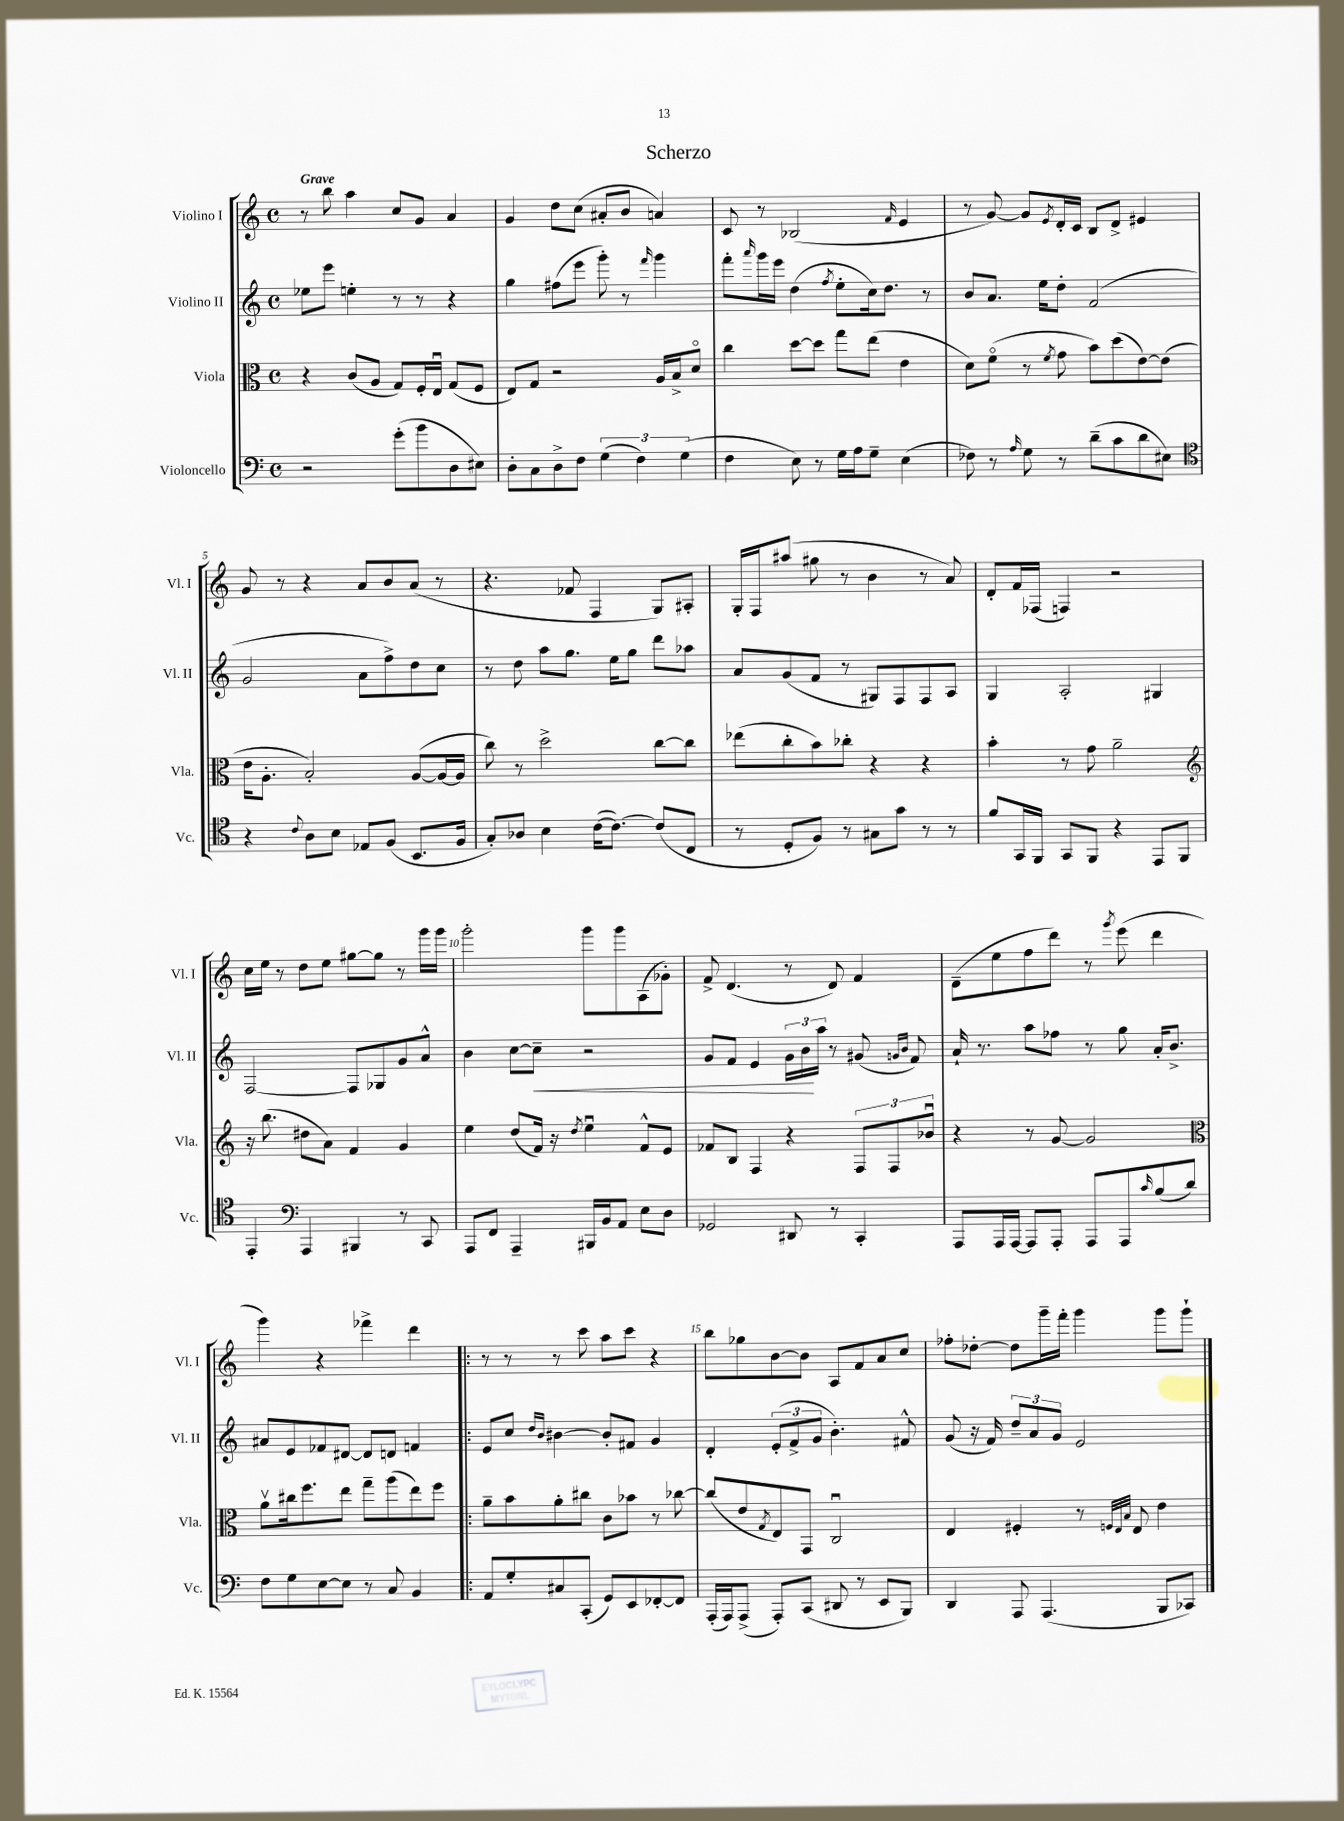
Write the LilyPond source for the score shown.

\header { title = "Scherzo" }
<<
\new StaffGroup <<
\new Staff = "s0" \with { instrumentName = "Violino I" shortInstrumentName = "Vl. I" } {
    \clef treble \key c \major \defaultTimeSignature \time 4/4 \tempo "Grave"
    r8 b''8 a''4 c''8 g'8 a'4 |
    g'4 d''8 c''8( ais'8-. b'8 a'4) |
    c'8 r8 bes2( \grace { f'16 } e'4 |
    r8 g'8~) g'8 \acciaccatura { e'8 } d'16-. c'16 b8 d'8-> eis'4 |
    g'8 r8 r4 a'8 b'8 a'8( r8 |
    r4. fes'8 f4 g8) ais8-. |
    g16-. f16 ais''8( gis''8 r8 b'4 r8 a'8) |
    d'8-. f'16 fes16( f4) r2 |
    c''16 e''16 r8 d''8 e''8 gis''8~ gis''8 r8 g'''16 g'''16 |
    g'''2-. g'''8 g'''8 a8( ges'8-.) |
    f'8-> d'4.( r8 d'8) f'4 |
    d'8--( e''8 f''8 d'''8) r8 \acciaccatura { g'''8 } e'''8( d'''4 |
    g'''4) r4 fes'''4-> d'''4 |
    \bar ".|:" r8 r8 r8 c'''8 a''8 c'''8 r4 |
    b''8 ges''8 b'8~ b'8 a8 f'8 a'8 c''8 |
    fes''8-. des''8~-. des''8 g'''16-- f'''16-. g'''4 g'''8 g'''8-! \bar "|." |
}
\new Staff = "s1" \with { instrumentName = "Violino II" shortInstrumentName = "Vl. II" } {
    \clef treble \key c \major \defaultTimeSignature \time 4/4
    ees''8 e'''8 e''4-. r8 r8 r4 |
    g''4 fis''8( e'''8 g'''8-.) r8 \grace { f'''16 } g'''4 |
    f'''8-. \grace { a'''16 } g'''16 e'''16 d''4( \acciaccatura { f''8 } e''8-. c''16) d''8. r8 |
    b'8 a'8. e''16 d''8-. f'2( |
    g'2 a'8 f''8->) d''8 c''8 |
    r8 d''8 a''8 g''8. e''16 g''8 d'''8 aes''8 |
    a'8 g'8( f'8 r8 gis8) f8 f8 a8 |
    g4 a2-. gis4 |
    f2~ f8 ges8 g'8 a'8-^ |
    b'4 c''8~ c''8--\< r2 |
    g'8 f'8 e'4 \tuplet 3/2 { g'16 b'16\! a''16 } r8 gis'8( \grace { g'16 b'16 } f'8) |
    a'16-! r8. a''8 fes''8 r8 g''8 a'16-. b'8.-> |
    ais'8 e'8 fes'8 dis'8~ dis'8 d'8 f'4 |
    \bar ".|:" e'8 c''8 \grace { d''16 b'16 } bis'4~ bis'8-. fis'8 g'4 |
    d'4-. \tuplet 3/2 { e'8-.( f'8-> g'8 } b'4.-.) fis'8-^ |
    g'8( r16 f'16) \tuplet 3/2 { d''8-- a'8 g'8 } e'2 \bar "|." |
}
\new Staff = "s2" \with { instrumentName = "Viola" shortInstrumentName = "Vla." } {
    \clef alto \key c \major \defaultTimeSignature \time 4/4
    r4 c'8( a8 g8) f16-. e16\downbow g8( f8 |
    e8) g8 r2 a16 b16-> d'8\flageolet |
    c''4 d''8~ d''8 g''8 e''8( e'4 |
    d'8) f'8\flageolet( r8 \acciaccatura { f'8 } g'8 b'8) d''8( e'8~) e'8( |
    e'16 a8.-. b2-.) a8~( a16~ a16 |
    c''8) r8 d''2-> c''8~ c''8 |
    ees''8( c''8-. b'8) ces''8-. r4 r4 |
    b'4-. r8 g'8 a'2-- |
    \clef treble r16 b''8.( dis''8 a'8) f'4 g'4 |
    e''4 d''8( f'16) r16 \acciaccatura { d''8 } e''4\downbow f'8-^ e'8 |
    fes'8 b8 f4 r4 \tuplet 3/2 { f8 f8 bes'8\downbow } |
    r4 r8 g'8~ g'2 |
    \clef alto a'8\upbow cis''16 f''8. e''8 g''8-- a''8( e''8) f''8 |
    \bar ".|:" a'8-- b'8 a'8-. cis''8 c'8 bes'8 r8 ces''8~ |
    ces''8( e'8 \acciaccatura { g8 } e8) g,8 c2\downbow |
    e4 fis4-. r8 \grace { f32 e32 b32 } e8 e'4 \bar "|." |
}
\new Staff = "s3" \with { instrumentName = "Violoncello" shortInstrumentName = "Vc." } {
    \clef bass \key c \major \defaultTimeSignature \time 4/4
    r2 g'8-.( b'8 d8 eis8) |
    d8-. c8 d8-> f8 \tuplet 3/2 { g4( f4) g4( } |
    f4 e8) r8 g16 a16 g8-- e4( |
    fes8) r8 \grace { a16 } g8 r8 d'8--( c'8 d'8 eis8) |
    \clef tenor r4 \appoggiatura { c'8 } a8 b8 ees8 f8( b,8. f16 |
    g8-.) aes8 b4 c'16~( c'8.~) c'8( c8 |
    r8 d8-. f8) r8 gis8 g'8 r8 r8 |
    f'8 g,16 f,16 g,8 f,8 r4 e,8 f,8 |
    e,4-. \clef bass a,,4 bis,,4 r8 c,8 |
    a,,8 f,8 a,,4-- bis,,16 b,16 a,8 e8 d8 |
    ges,2 dis,8 r8 c,4-. |
    a,,8 a,,16 a,,16~ a,,8 a,,8-. a,,8 a,,8 \grace { c'16 } b8( d'8) |
    f8 g8 e8~ e8 r8 c8 b,4 |
    \bar ".|:" a,8 g8-. cis8 c,8-.( g,8) e,8 fes,8~-. fes,8 |
    a,,16-.( a,,16) a,,8->( a,,8-.) c,8( dis,8 r8 e,8 b,,8) |
    d,4 a,,8 a,,4.( b,,8 ces,8) \bar "|." |
}
>>
>>
\layout { \context { \Score \override BarNumber.break-visibility = ##(#f #t #t) barNumberVisibility = #(every-nth-bar-number-visible 5) } }
